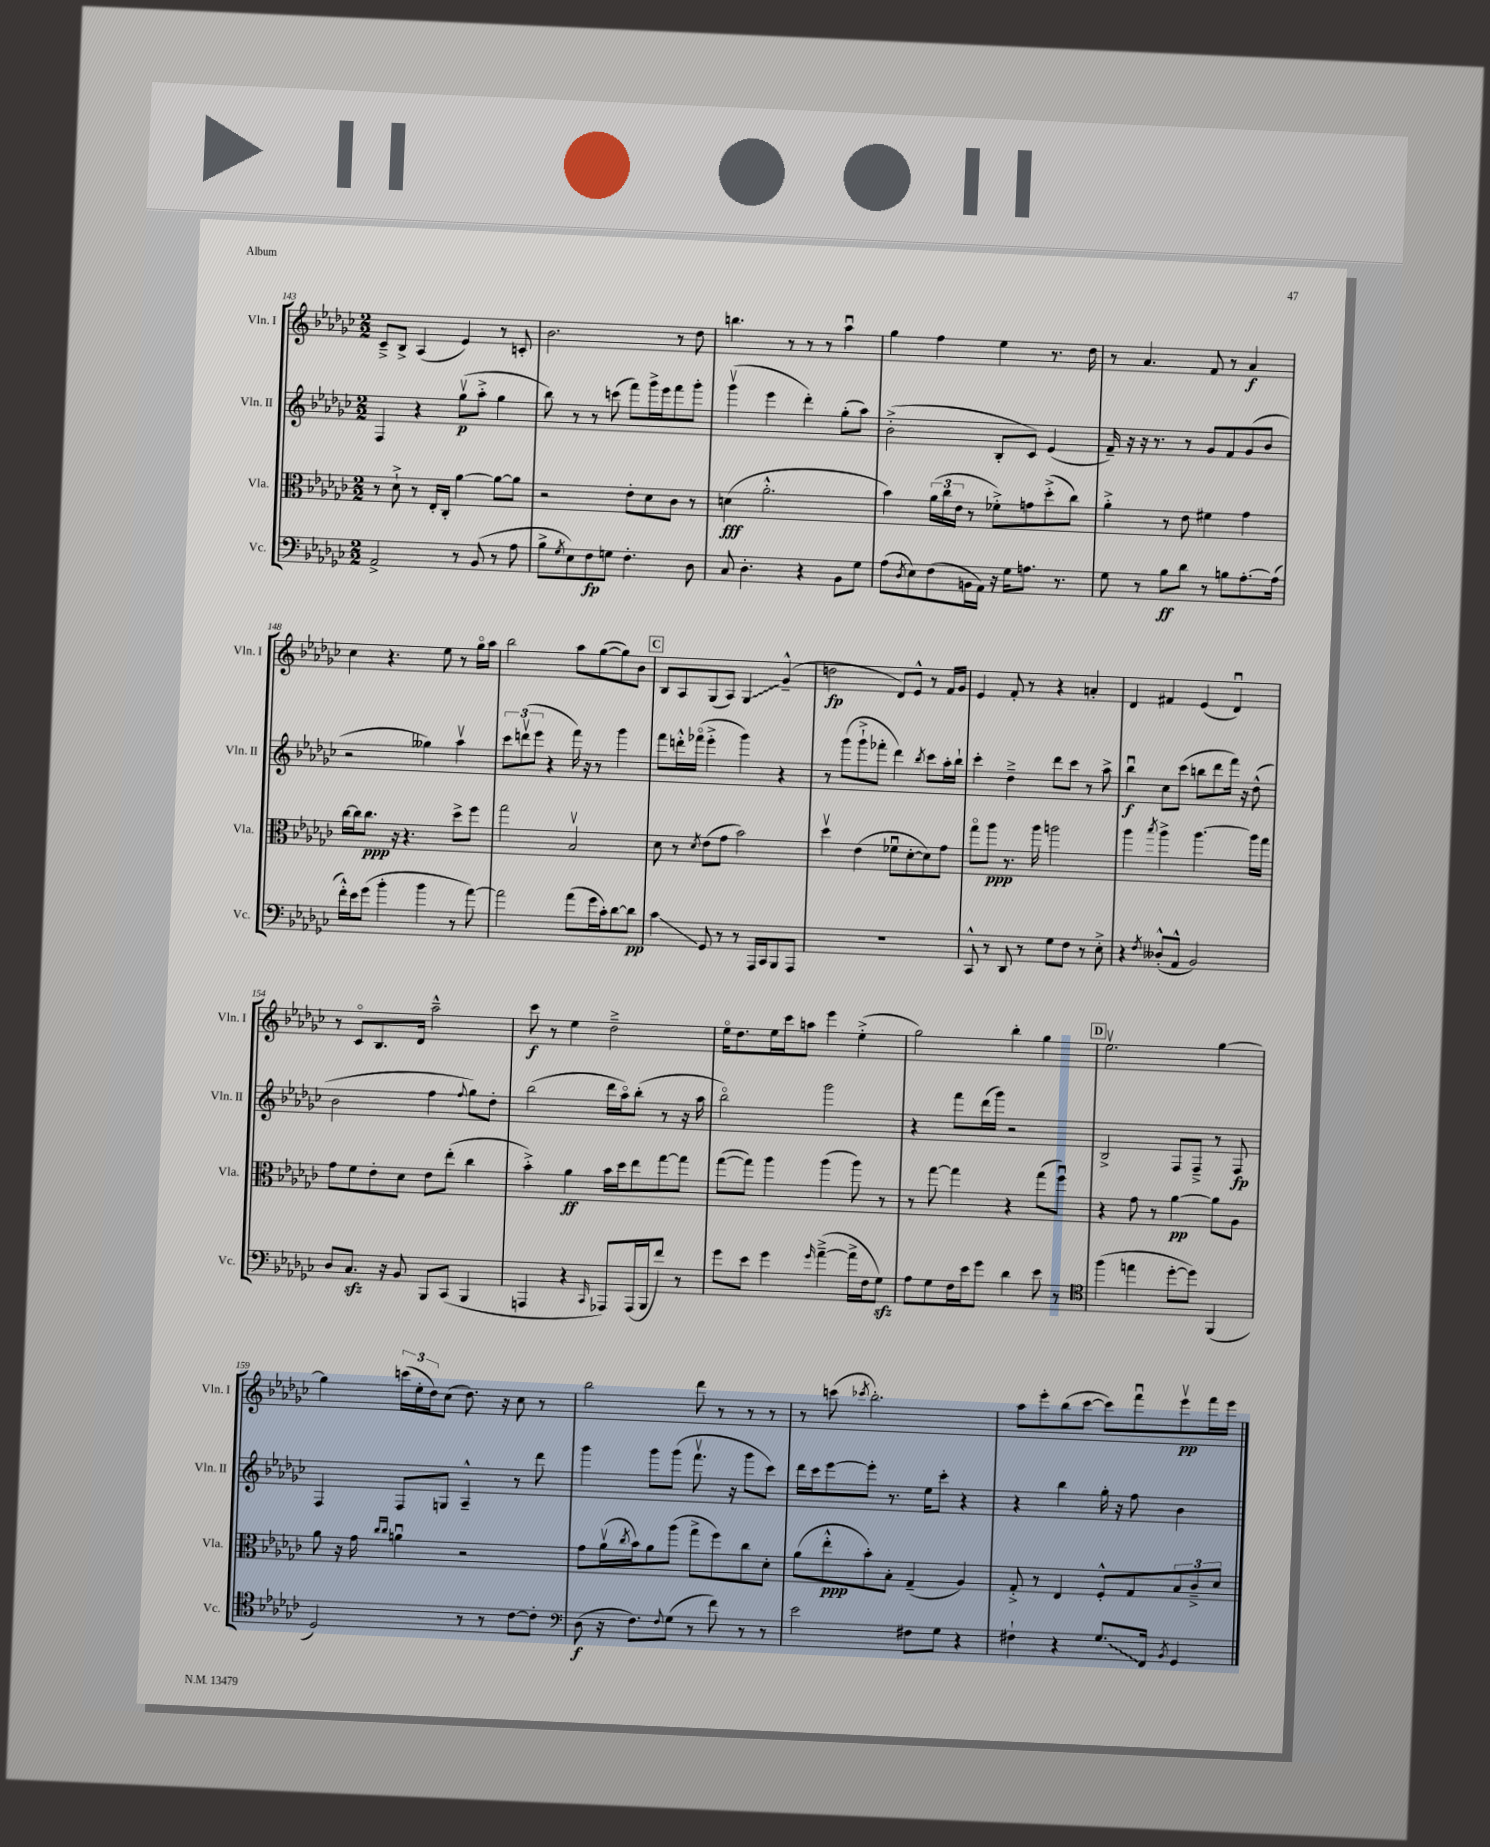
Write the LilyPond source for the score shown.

<<
\new StaffGroup <<
\new Staff = "s0" \with { instrumentName = "Vln. I" shortInstrumentName = "Vln. I" } {
    \clef treble \key ges \major \numericTimeSignature \time 2/2
    ces'8---> bes8-> aes4( ees'4) r8 c'8-. |
    bes'2. r8 des''8 |
    b''4. r8 r8 r8 aes''4\downbow |
    ges''4 f''4 ees''4 r8. des''16 |
    r8 aes'4. f'8 r8 aes'4\f |
    ces''4 r4. ees''8 r8 ges''16\flageolet aes''16 |
    bes''2 aes''8 ges''8~( ges''8) bes'8 |
    \mark \markup { \box "C" } bes8 aes8 ges8( aes8) \once \override Glissando.style = #'zigzag ges4\glissando ges'4---^( |
    d''2\fp des'8) ees'8-^ r8 f'16 ges'16 |
    ees'4 f'8-. r8 r4 a'4-. |
    des'4 fis'4 ees'4( des'4\downbow) |
    r8 ces'8\flageolet bes8. des'16 aes''2---^ |
    ces'''8\f r8 ees''4 des''2---> |
    ees''16\flageolet des''8. ees''16 ces'''16 a''8 ees'''4 ees''4-.->( |
    ges''2) bes''4-. ges''4 |
    \mark \markup { \box "D" } ees''2.\upbow ges''4~ |
    ges''4 \tuplet 3/2 { c'''16( ees''16-. des''16) } ces''8( des''8.) r16 ces''8 r8 |
    bes''2 des'''8 r8 r8 r8 |
    r8 c'''8( \acciaccatura { ces'''8 } bes''2.-.) |
    aes''8 ees'''8-. bes''8( ces'''8~ ces'''8) f'''8\downbow ees'''8\upbow\pp f'''16 ees'''16 \bar "|." |
}
\new Staff = "s1" \with { instrumentName = "Vln. II" shortInstrumentName = "Vln. II" } {
    \clef treble \key ges \major \numericTimeSignature \time 2/2
    f4 r4 ges''8\upbow\p( aes''8-.-> ges''4 |
    bes''8) r8 r8 c'''8( f'''8) ges'''16-> ees'''16 f'''8 ges'''8-. |
    ges'''4\upbow( ees'''4 des'''4-.) ges''8-.( aes''8) |
    bes'2-.->( bes8-. ces'8) ees'4( |
    f'16--) r16 r16 r8. r8 ges'8 f'8 ges'8( bes'8 |
    r2 geses''4) aes''4\upbow |
    \tuplet 3/2 { ces'''8 d'''8\upbow( ees'''8 } r4 f'''16) r16 r8 ges'''4 |
    \mark \markup { \box "C" } f'''8 d'''16-.-^ fes'''16\flageolet( ees'''4-.-> ges'''4) r4 |
    r8 ges'''8( ges'''8-!-> fes'''8-. des'''4) \acciaccatura { bes''8 } ces'''8 aes''16-. bes''16-! |
    ces'''4-. des''4---> des'''8 ces'''8 r8 aes''8-> |
    bes''4\downbow\f ces''8 ces'''8( b''8 des'''8 f'''16) r16 des''8-^( |
    bes'2 f''4 \appoggiatura { f''8 } ges''8) des''8-. |
    bes''2( des'''16 aes''16\flageolet) bes''8-.( r8 r16 aes''16 |
    bes''2\flageolet) ges'''2 |
    r4 f'''8 des'''16( ges'''16) r2 |
    \mark \markup { \box "D" } bes2-> f8 f8---> r8 f8\fp |
    f4 f8 g8 aes4---^ r8 des'''8 |
    ges'''4 ges'''8 ges'''8( f'''8.\upbow r16 ges'''8 ces'''8) |
    des'''16 ces'''16 ees'''8~ ees'''8-. r8. ees''16 ces'''8-. r4 |
    r4 bes''4 ges''16-. r16 f''8 bes'4 \bar "|." |
}
\new Staff = "s2" \with { instrumentName = "Vla." shortInstrumentName = "Vla." } {
    \clef alto \key ges \major \numericTimeSignature \time 2/2
    r8 des'8-!-> r8 ees16-. ces16-. aes'4~ aes'8~ aes'8 |
    r2 ees'8-. des'8 ces'8 r8 |
    d'4\fff( aes'2.-.-^ |
    bes'4) \tuplet 3/2 { aes'16( ces''16 ees'16 } r8 fes'8-.->) g'8 des''8-.->( ces''8) |
    aes'4-.-> r8 ees'8 fis'4 ges'4 |
    ces''16~ ces''16 ces''8.\ppp r16 r4. des''8-> f''8 |
    ges''2 bes2\upbow |
    \mark \markup { \box "C" } des'8 r8 \acciaccatura { des'8 } ees'8( ges'8 bes'2) |
    des''4\upbow ees'4( fes'8\downbow des'8~-. des'8) ges'8 |
    ges''8\flageolet aes''8\ppp r8. aes''16 a''2 |
    aes''4 \acciaccatura { bes''8 } aes''4-> aes''4.~ aes''16 ges''16 |
    ges'8 f'8 ees'8-. des'8 ees'8 ees''8-.( ces''4 |
    bes'4-.->) aes'4\ff bes'16 des''16 ees''8 ges''8~ ges''8 |
    ges''8~( ges''8) aes''4 aes''4( aes''8) r8 |
    r8 ges''8~ ges''4 r4 ges''8( f''8\downbow) |
    \mark \markup { \box "D" } r4 ges'8 r8 aes'4~\pp aes'8 aes8 |
    aes'8 r16 ges'16 \grace { ces''16 ces''16 } a'4\downbow r2 |
    ges'8 aes'16\upbow( \acciaccatura { ces''8 } bes'16) aes'8 aes''8( ges''8-> f''8) ces''8 des'8-. |
    aes'8( ees''8-.-^\ppp bes'8-.) bes8-. ges4--( aes4) |
    ges8-.-> r8 ees4 f8-.-^ ges8 \tuplet 3/2 { bes8 ces'8---> des'8 } \bar "|." |
}
\new Staff = "s3" \with { instrumentName = "Vc." shortInstrumentName = "Vc." } {
    \clef bass \key ges \major \numericTimeSignature \time 2/2
    aes,2-> r8 bes,8( r8 aes8 |
    bes8-> \acciaccatura { ges8 } ees8) f8\fp g8 f4.-. des8 |
    ces8 des4.-. r4 bes,8 ges8 |
    aes8( \acciaccatura { des8 } ees8) f8( b,16 aes,16) r16 ges16 a8. r8. |
    ges8 r8 bes8\ff des'8 r8 b8 aes8.~-. aes16( |
    f'16-.-^) ees'16 ges'8( bes'4-. bes'4 r8 aes'8~) |
    aes'2 aes'8( ges'16 ces'16-.) des'8~ des'8\pp |
    \mark \markup { \box "C" } ces'4\glissando ges,8 r8 r8 aes,,16 ces,16 bes,,8 aes,,8 |
    R1 |
    ces,8-^ r8 des,8 r8 ges8 f8 r8 ees8-.-> |
    r4 \acciaccatura { f8 } deses8-.-^( aes,8-^ bes,2) |
    des8 ces8.\sfz r16 bes,8 bes,,8 ces,8( bes,,4 |
    a,,4 r4 \grace { ces,16 } aes,,8) aes,,16( bes,,16 f'8) r8 |
    ges'8 ees'8 ges'4 \grace { ges'16 } aes'4~--->( aes'16-> f16 ges8\sfz) |
    aes8 ges8 f16 ees'16 ges'8 des'4 ees'8 r8 |
    \mark \markup { \box "D" } \clef tenor f''4( e''4 des''8~-. des''8) f,4( |
    des2) r8 r8 ces'8~ ces'8-. |
    \clef bass des8\f( r16 f8.) \appoggiatura { f8 } ges8( r8 f'8) r8 r8 |
    ees'2 fis8 ges8 r4 |
    fis4-! r4 \once \override Glissando.style = #'zigzag ges8.\glissando f,16 \acciaccatura { bes,8 } ges,4 \bar "|." |
}
>>
>>
\layout { \context { \Score currentBarNumber = #143 } }
